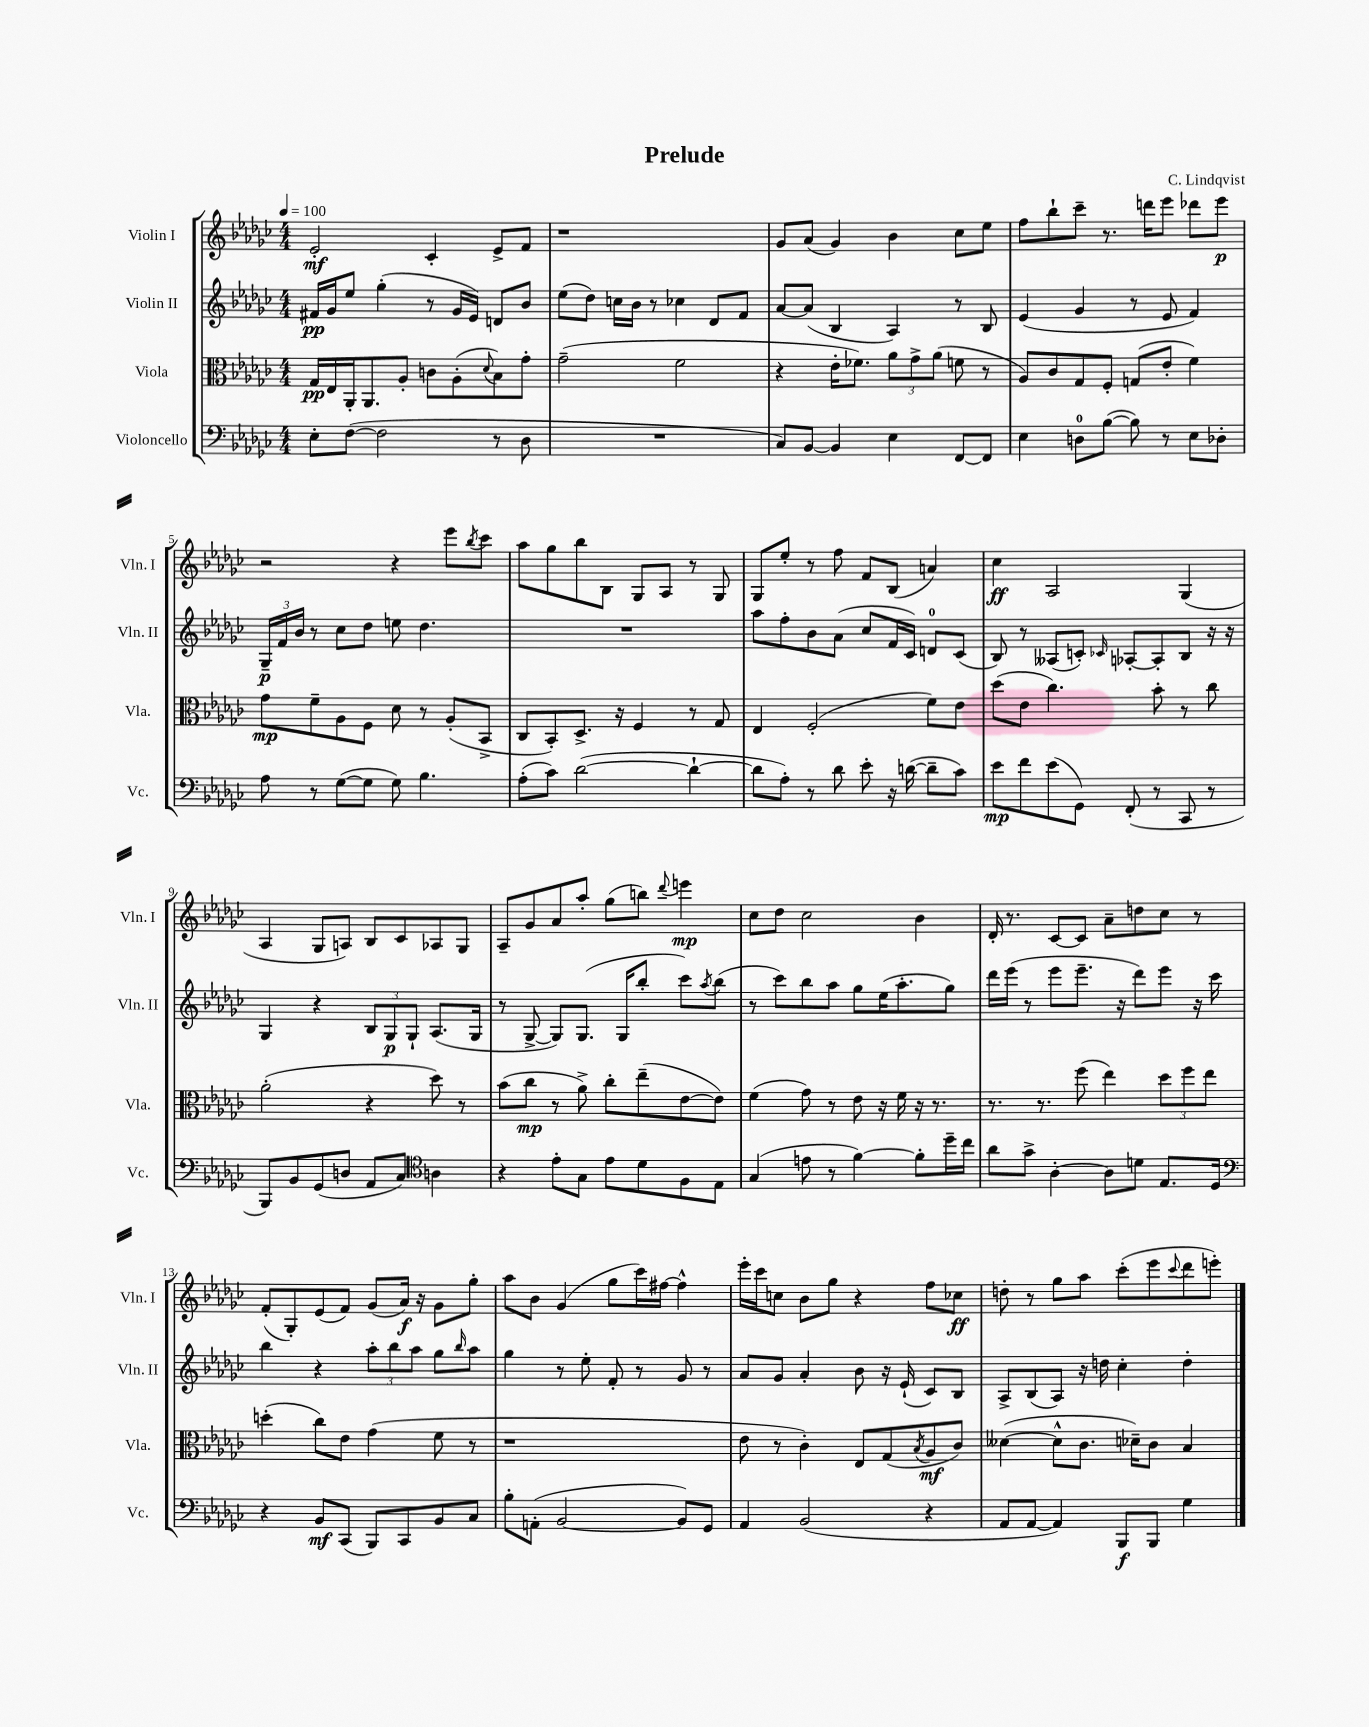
\header { title = "Prelude" composer = "C. Lindqvist" }
<<
\new StaffGroup <<
\new Staff = "s0" \with { instrumentName = "Violin I" shortInstrumentName = "Vln. I" } {
    \clef treble \key ges \major \numericTimeSignature \time 4/4 \tempo 4 = 100
    ees'2-.\mf ces'4-. ees'8-> f'8 |
    r1 |
    ges'8 aes'8( ges'4) bes'4 ces''8 ees''8 |
    f''8 bes''8-! ces'''8-- r8. d'''16 ees'''8 des'''8 ees'''8\p |
    r2 r4 ees'''8 \acciaccatura { bes''8 } ces'''8 |
    aes''8 ges''8 bes''8 bes8 ges8 aes8 r8 ges8 |
    ges8 ees''8-. r8 f''8 f'8 bes8( a'4) |
    ces''4\ff aes2 ges4( |
    aes4 ges8 a8) bes8 ces'8 aes8 ges8 |
    aes8-- ges'8 aes'8 aes''8-. ges''8( b''8) \appoggiatura { des'''8 } e'''4\mp |
    ces''8 des''8 ces''2 bes'4 |
    des'16-. r8. ces'8~ ces'8 aes'8-- d''8 ces''8 r8 |
    f'8-.( ges8-.) ees'8( f'8) ges'8( aes'16\f) r16 ges'8 ges''8-. |
    aes''8 bes'8 ges'4( ges''8 ces'''16) fis''16~ fis''4-^ |
    ees'''16-. ces'''16 c''8 bes'8 ges''8 r4 f''8 ces''8\ff |
    d''8-. r8 ges''8 aes''8 ces'''8-.( ees'''8 \appoggiatura { ces'''8 } des'''8 e'''8-.) \bar "|." |
}
\new Staff = "s1" \with { instrumentName = "Violin II" shortInstrumentName = "Vln. II" } {
    \clef treble \key ges \major \numericTimeSignature \time 4/4
    fis'16\pp ges'16 ees''8 ges''4-.( r8 ges'16 ees'16) d'8 bes'8 |
    ees''8( des''8) c''16 bes'16 r8 ces''4 des'8 f'8 |
    aes'8~ aes'8( bes4 aes4) r8 bes8 |
    ees'4( ges'4 r8 ees'8 f'4) |
    \tuplet 3/2 { ges16--\p f'16 bes'16 } r8 ces''8 des''8 e''8 des''4. |
    R1 |
    aes''8 f''8-. bes'8 aes'8( ces''8 f'16 ces'16) d'8-0 ces'8( |
    bes8) r8 aeses8( c'8-.) \grace { ces'16 } aes8~-. aes8-. bes8 r16 r16 |
    ges4 r4 \tuplet 3/2 { bes8 ges8\p ges8-! } aes8.( ges16 |
    r8 ges8~-> ges8) ges8.( ges16 bes''8-. ces'''8) \acciaccatura { aes''8 } bes''8( |
    r8 ces'''8) bes''8 aes''8 ges''8 ees''16( aes''8.-. ges''8) |
    des'''16 ees'''16( r8 ees'''8 ees'''8.-- r16 des'''8) ees'''8 r16 ces'''16 |
    bes''4 r4 \tuplet 3/2 { aes''8-. bes''8 aes''8 } ges''8 \grace { bes''16 } aes''8 |
    ges''4 r8 ees''8-. f'8-. r8 ges'8 r8 |
    aes'8 ges'8 aes'4-. bes'8 r16 ees'16-!( ces'8) bes8 |
    aes8-> bes8( aes8) r16 d''16 ces''4-. d''4-. \bar "|." |
}
\new Staff = "s2" \with { instrumentName = "Viola" shortInstrumentName = "Vla." } {
    \clef alto \key ges \major \numericTimeSignature \time 4/4
    ges16\pp ees16 aes,16-. aes,8. aes8-. c'8 aes8-.( \appoggiatura { des'8 } bes8) ges'8-. |
    ges'2--( f'2 |
    r4 ees'16-. fes'8.) \tuplet 3/2 { aes'8 ges'8-> aes'8( } f'8 r8 |
    aes8) ces'8 ges8 f8-. g8( ees'8-. f'4) |
    ges'8\mp f'8-- aes8 f8 des'8 r8 aes8-.( bes,8-> |
    ces8 bes,8-.) des8.-> r16 f4 r8 ges8 |
    ees4 f2-.( f'8) ees'8 |
    des''8( ees'8 ces''4.) bes'8-. r8 ces''8 |
    aes'2-.( r4 des''8) r8 |
    bes'8( ces''8\mp r8 aes'8->) ces''8-. ees''8--( ees'8~ ees'8) |
    f'4( ges'8) r8 ees'8 r16 f'16 r16 r8. |
    r8. r8. f''8( ees''4) \tuplet 3/2 { des''8 f''8 ees''8 } |
    d''4-.( ces''8) ees'8 ges'4( f'8 r8 |
    r1 |
    ees'8 r8 ces'4-.) ees8 ges8( \acciaccatura { bes8 } aes8\mf ces'8) |
    deses'4~( deses'8-^ ces'8. des'16--) ces'8 bes4 \bar "|." |
}
\new Staff = "s3" \with { instrumentName = "Violoncello" shortInstrumentName = "Vc." } {
    \clef bass \key ges \major \numericTimeSignature \time 4/4
    ees8-. f8~( f2 r8 des8 |
    R1 |
    ces8) bes,8~ bes,4 ees4 f,8~ f,8 |
    ees4 d8-0 bes8~( bes8) r8 ees8 des8-. |
    aes8 r8 ges8~( ges8 ges8) bes4. |
    aes8-.( ces'8) des'2~( des'4~-! |
    des'8 aes8-.) r8 des'8 ees'8-. r16 d'16~( d'8-- ces'8) |
    ees'8\mp f'8 ees'8( ges,8) f,8-.( r8 ces,8 r8 |
    bes,,8) bes,8 ges,8( d8 aes,8 ces8) \clef tenor a4 |
    r4 ees'8-. ges8 ees'8 des'8 f8 ees8 |
    ges4( e'8 r8 f'4~) f'8-. des''16-- ces''16 |
    aes'8 ges'8-> aes4~-. aes8 d'8 ees8. des16 |
    \clef bass r4 bes,8\mf ces,8( bes,,8) ces,8 bes,8 ces8 |
    bes8-. a,8-.( bes,2~ bes,8) ges,8 |
    aes,4 bes,2( r4 |
    aes,8 aes,8~ aes,4) bes,,8\f bes,,8 ges4 \bar "|." |
}
>>
>>
